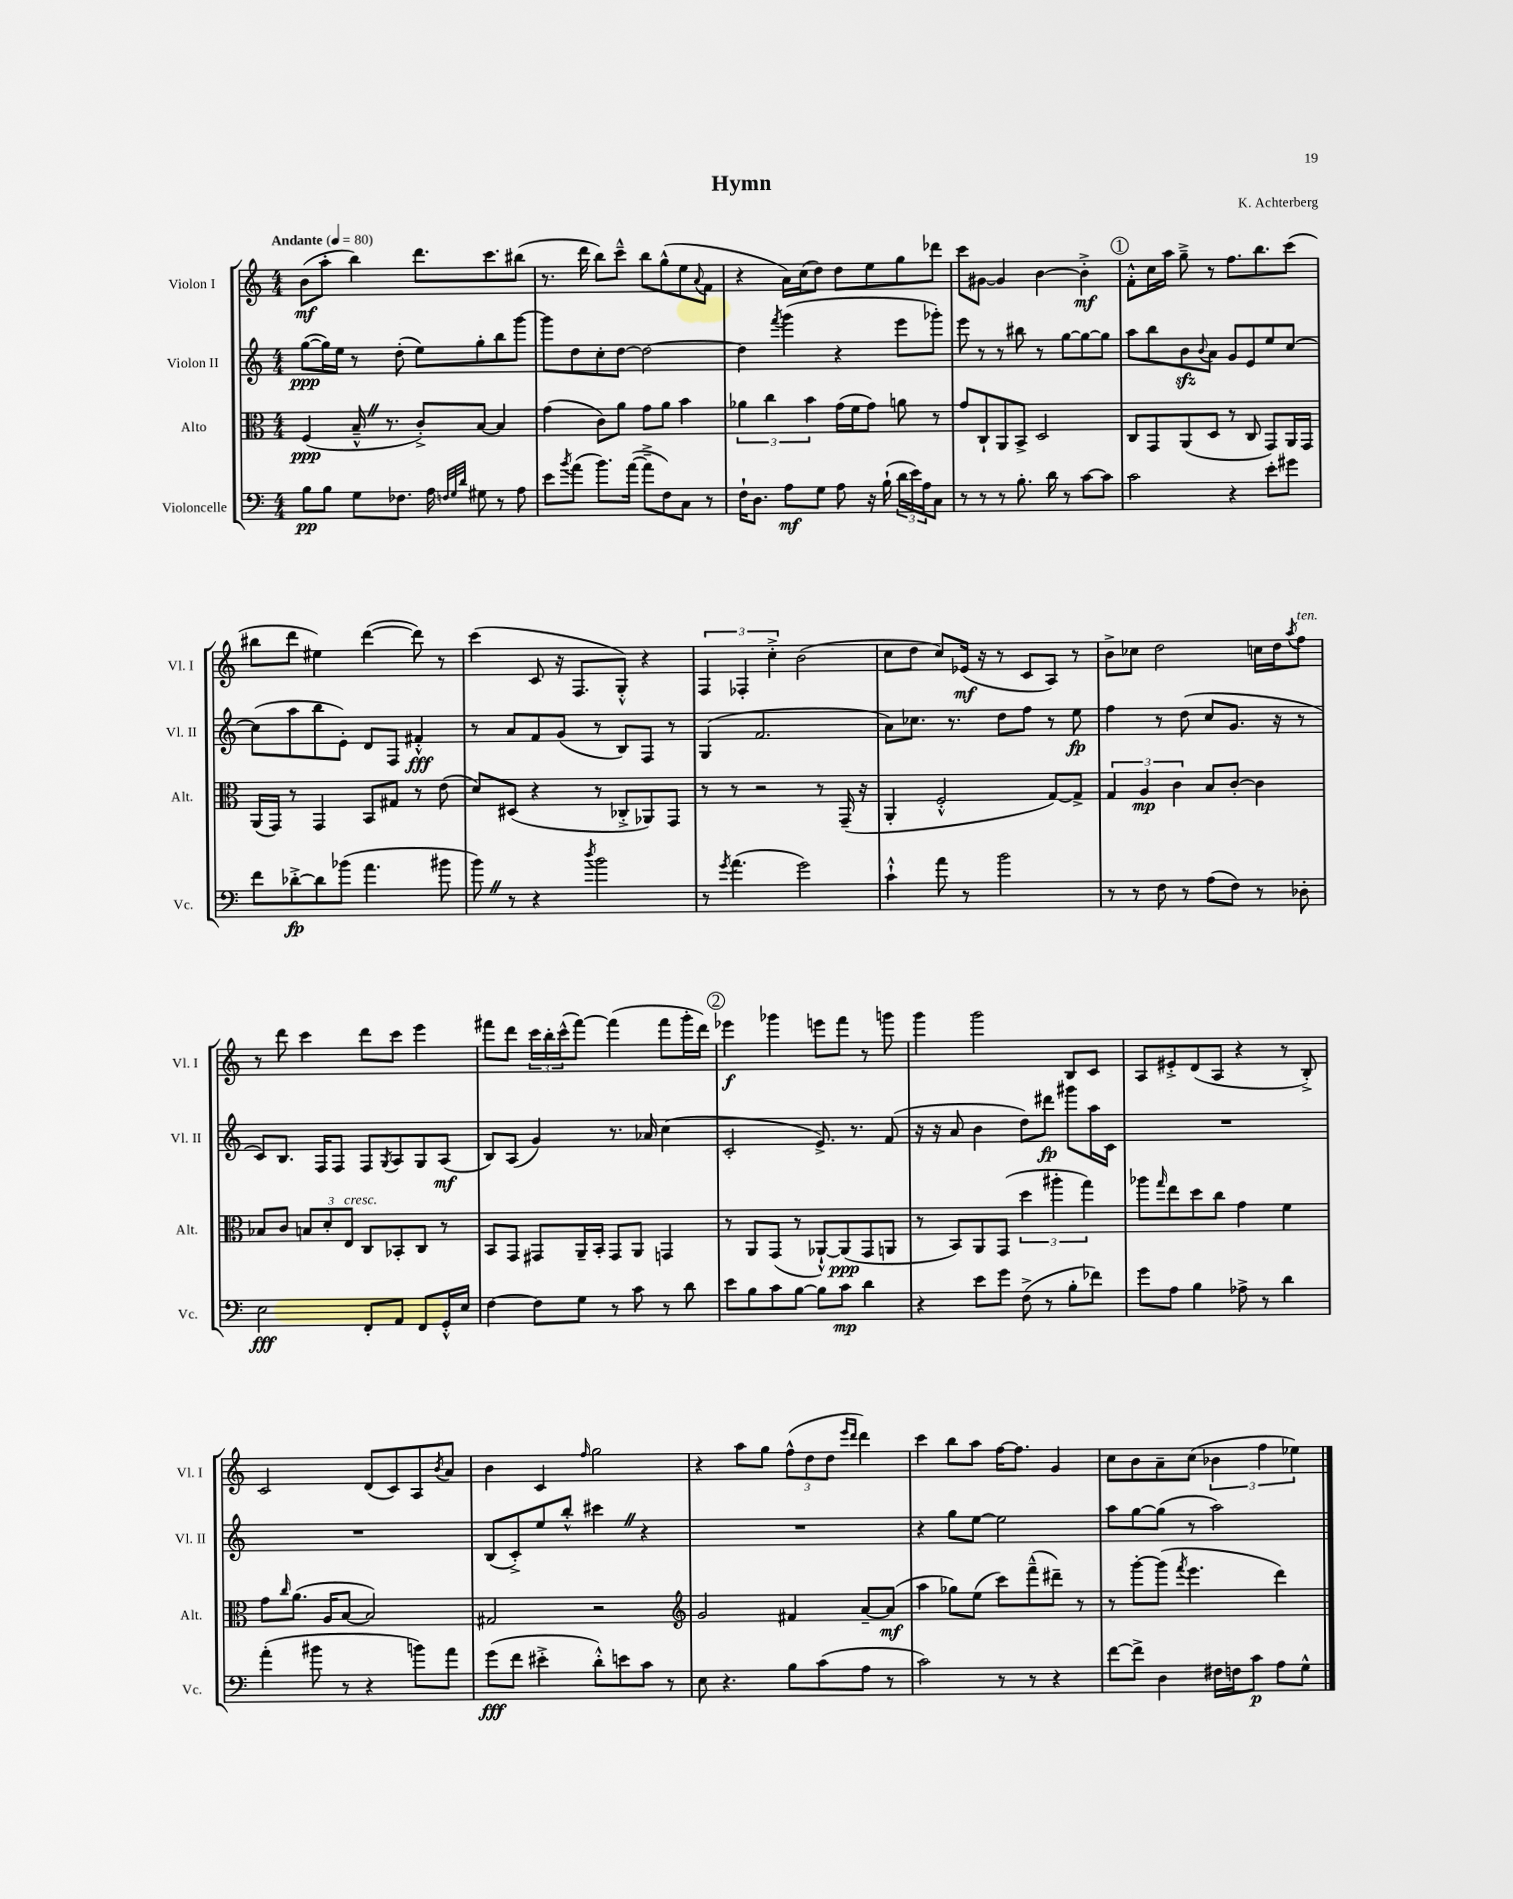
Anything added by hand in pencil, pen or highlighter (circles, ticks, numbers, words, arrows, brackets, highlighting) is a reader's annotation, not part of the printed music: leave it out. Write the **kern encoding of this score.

**kern	**kern	**kern	**kern
*staff4	*staff3	*staff2	*staff1
*clefF4	*clefC3	*clefG2	*clefG2
*k[]	*k[]	*k[]	*k[]
*M4/4	*M4/4	*M4/4	*M4/4
*MM80	*MM80	*MM80	*MM80
8B\L	(4F/	([8gg\L	(8b\L
8B\J	.	16gg\]L)	8aa'\J
.	.	16ee\JJ	.
8G\L	16B~^^/	8r	4bb\)
.	8.r	.	.
8.F-\J	.	(8dd'\	.
.	8c'^/L)	8ee\L)	8.ddd\L
16A\	.	.	.
32qqF/LLL	.	.	.
32qqG/	.	.	.
32qqd/JJJ	.	.	.
8G#\	[8B/J	8gg'\	.
.	.	.	8.ccc\
8r	4B/]	8bb\	.
8A\	.	[8ggg\J	(8bb#\J
=	=	=	=
8e\L	(4g\	8ggg\]L	8.r
8qb/	.	.	.
(8a\J	.	8dd\	.
.	.	.	16ddd\
8.b\L)	8c\L)	8cc'\	8bb\L)
.	8a\J	[8dd\J	8ccc~^^\J
([16a\Jk	.	.	.
8a~^\]L	8g\L	2dd\_	8bb\L
8F\)	8a\J	.	(8gg^^\
8C\J	4b\	.	8ee\
.	.	.	8qqa/
8r	.	.	8f\J
=	=	=	=
16F`\LK	6a-\	4dd\]	4r
8.D\J	.	.	.
.	6cc\	.	.
.	.	8qfff/	.
8A\L	.	(4ggg\	16a\LL)
.	.	.	(16cc\J
.	6b\	.	.
8G\J	.	.	8dd\J)
8A\	(16g\LL	4r	8dd\L
.	16f\J	.	.
16r	8g\J)	.	8ee\
(16B`\	.	.	.
24d\LL	8a\	8eee\L	8gg\
24e\)	.	.	.
24A\J	.	.	.
8C\J	8r	8ggg-'\J)	8ddd-\J
=	=	=	=
8r	8g/L	8eee\	8ccc\L
8r	8C`/	8r	[8g#\J
8r	8AA/	8r	4g#/]
8.B'\	8BB^/J	8bb#\	.
.	2D/	8r	[4b\
16d\	.	.	.
8r	.	[8gg\L	.
[8c\L	.	8gg\_	4b'^\]
8c\]J	.	8gg\]J	.
=	=	=	=
2c\	8C/L	8aa\L	8f'^^\L
.	8GG/	8bb\	16cc\L
.	.	.	16aa\JJ
.	(8AA/	8b\	8gg~^\
.	.	8qqb/	.
.	8D/J	8a\J	8r
4r	8r	8g/L	8.ff\L
.	8C/	8e/	.
.	.	.	8.bb\
8e'\L	8GG/L)	8ee/	.
8g#\J	16AA/L	[8cc/J	(8ccc\J
.	16GG/JJ	.	.
=	=	=	=
8f\L	(16AA/LL	(8cc\]L	8bb#\L
.	16GG/JJ)	.	.
[8d-'^\	8r	8aa\	8ddd\J
8d-\]	4GG/	8bb\	4ee#\)
(8b-\J	.	8e'\J)	.
4.a\	8BB/L	8d/L	([4ddd\
.	8G#/J	8F/J	.
.	8r	4f#'^^/	8ddd\])
8b#\	(8e\	.	8r
=	=	=	=
8b\)	8d/L)	8r	(4ccc\
8r	(8D#/J	8a/L	.
4r	4r	8f/	8c/
.	.	(8g/J	16r
.	.	.	8.F/L
8qdd/	.	.	.
2b\	8r	8r	.
.	8C-'^/L	8B/L)	8G'^^/J)
.	8AA-/)	8F/J	4r
.	8GG/J	8r	.
=	=	=	=
8r	8r	(4G/	6F/
8qg/	.	.	.
(4.a\	8r	.	.
.	.	.	6F-'/
.	2r	2.f/	.
.	.	.	6cc'^\
2g\)	.	.	(2b\
.	8r	.	.
.	(16GG~/	.	.
.	16r	.	.
=	=	=	=
4c`^^\	4AA'/	8a\L)	8cc\L
.	.	8.cc-\J	8dd\J
8a\	2F'^^/	.	8cc/L)
.	.	8.r	.
8r	.	.	(16e-/Jk
.	.	.	16r
2b\	.	8dd\L	8r
.	.	8ff\J	8c/L
.	[8G/L)	8r	8A/J)
.	8G^/]J	8ee\	8r
=	=	=	=
8r	6G/	4ff\	8b^\L
8r	.	.	8cc-\J
.	6A/	.	.
8F\	.	8r	2dd\
.	6c\	.	.
8r	.	(8dd\	.
(8A\L	8B/L	8cc/L	.
8F\J)	[8c'/J	8.g/J	.
8r	4c\]	.	16cc\LL
.	.	16r	16dd\J
.	.	.	8qaa/
8D-'\	.	8r	8ff\J
=	=	=	=
2E\	8B-/L	8c/L)	8r
.	8c/J	8.B/J	8ddd\
.	12B/L	.	4ccc\
.	.	16F/LK	.
.	12d'/	.	.
.	.	8F/J	.
.	12E/J	.	.
8FF'/L	8C/L	8F/L	8ddd\L
.	.	8qG/	.
8AA/J	8BB-'/	8A/	8ccc\J
8FF/L	8C/J	8G/	4eee\
16GG'^^/L	8r	(8A/J	.
16E/JJ	.	.	.
=	=	=	=
[4F\	8BB/L	8B/L)	8fff#\L
.	8GG/J	(8A/J	8ddd\J
8F\]L	8GG#/L	4g/)	24ccc\LL
.	.	.	24bb'\
.	.	.	(24ccc^^\J
8G\J	16AA~/L	.	[8fff#\J)
.	16BB'/JJ	.	.
8r	8GG#/L	8.r	(4fff#\]
8c\	8AA/J	.	.
.	.	16a-/	.
8r	4GG/	(4cc\	8fff#\L
8d\	.	.	16ggg'\L
.	.	.	16ddd\JJ)
=	=	=	=
8e\L	8r	2c'/	4eee-\
8B\	8AA/L	.	.
8c\	(8GG/J	.	4ggg-\
[8B\J	8r	.	.
8B\]L	[8AA-`^^/L)	8.e^/)	8eee\L
8c\J	(8AA-/]	.	8fff\J
.	.	8.r	.
4d\	8GG/	.	8r
.	8AA/J	(8f/	8ggg\
=	=	=	=
4r	8r	16r	4ggg\
.	.	16r	.
.	8BB/L)	8a/	.
8e\L	8AA/	4b\	2ggg\
8g\J	(8GG/J	.	.
(8F^\	6dd\	8dd\L)	.
8r	.	8ddd#\J	.
.	6aa#'\	.	.
8B'\L	.	8ggg#\L	8B/L
.	6gg\)	.	.
8f-\J)	.	16aa\L	8c/J
.	.	16c\JJ	.
=	=	=	=
8g\L	8aa-\L	1r	8A/L
.	16qqgg/	.	.
8A\J	8ee\	.	8e#'^/
4B\	8dd\	.	(8d/
.	8cc\J	.	8A/J
8A-^\	4g\	.	4r
8r	.	.	.
4d\	4f\	.	8r
.	.	.	8B'^/)
=	=	=	=
(4a'\	8g\L	1r	2c/
.	16qqcc/	.	.
.	(8.a\J	.	.
8b#\	.	.	.
.	16A/LK	.	.
8r	[8B/J	.	.
4r	2B/])	.	(8d/L
.	.	.	8c/)
8b\L)	.	.	8A/
.	.	.	8qb/
8a\J	.	.	8a/J
=	=	=	=
(8g\L	2G#/	(8B/L	4b\
8f\J	.	8c'^/)	.
4e#'^\	.	8ee/	4c/
.	.	8bb'^^/J	.
.	.	.	16qqff/
8d'^^\L)	2r	4ccc#\	2gg\
8e\	.	.	.
8c\J	.	4r	.
8r	.	.	.
=	=	=	=
*	*clefG2	*	*
8E\	2g/	1r	4r
4.r	.	.	.
.	.	.	8aa\L
.	.	.	8gg\J
8B\L	4f#/	.	(12ff^^\L
.	.	.	12dd\
(8c\	.	.	.
.	.	.	12dd\J
.	.	.	16qqeee/LL
.	.	.	16qqddd/JJ
8A\J	[8a~/L	.	4ddd\)
8r	(8a/]J	.	.
=	=	=	=
2c\)	4aa\	4r	4ccc\
.	8gg-\L)	8gg\L	8bb\L
.	(8ee\J	[8ee\J	8aa\J
8r	8ccc\L)	2ee\]	[16ff\LK
.	.	.	8.ff\]J
8r	(8fff~^^\	.	.
4r	8ddd#~\J)	.	4g/
.	8r	.	.
=	=	=	=
[8f\L	8r	8aa\L	8cc\L
8f^\]J	[8ggg'\L	[8gg\	8b\
4D\	(8ggg\]J	(8gg\]J	8a~\
.	8qfff/	.	.
.	4.eee\	8r	(8cc\J
16F#\LL	.	2aa\)	6b-\
16F\J	.	.	.
8c\J	.	.	.
.	.	.	6ff\
8A\L	4ddd\)	.	.
.	.	.	6ee-\)
8G^^\J	.	.	.
==	==	==	==
*-	*-	*-	*-
